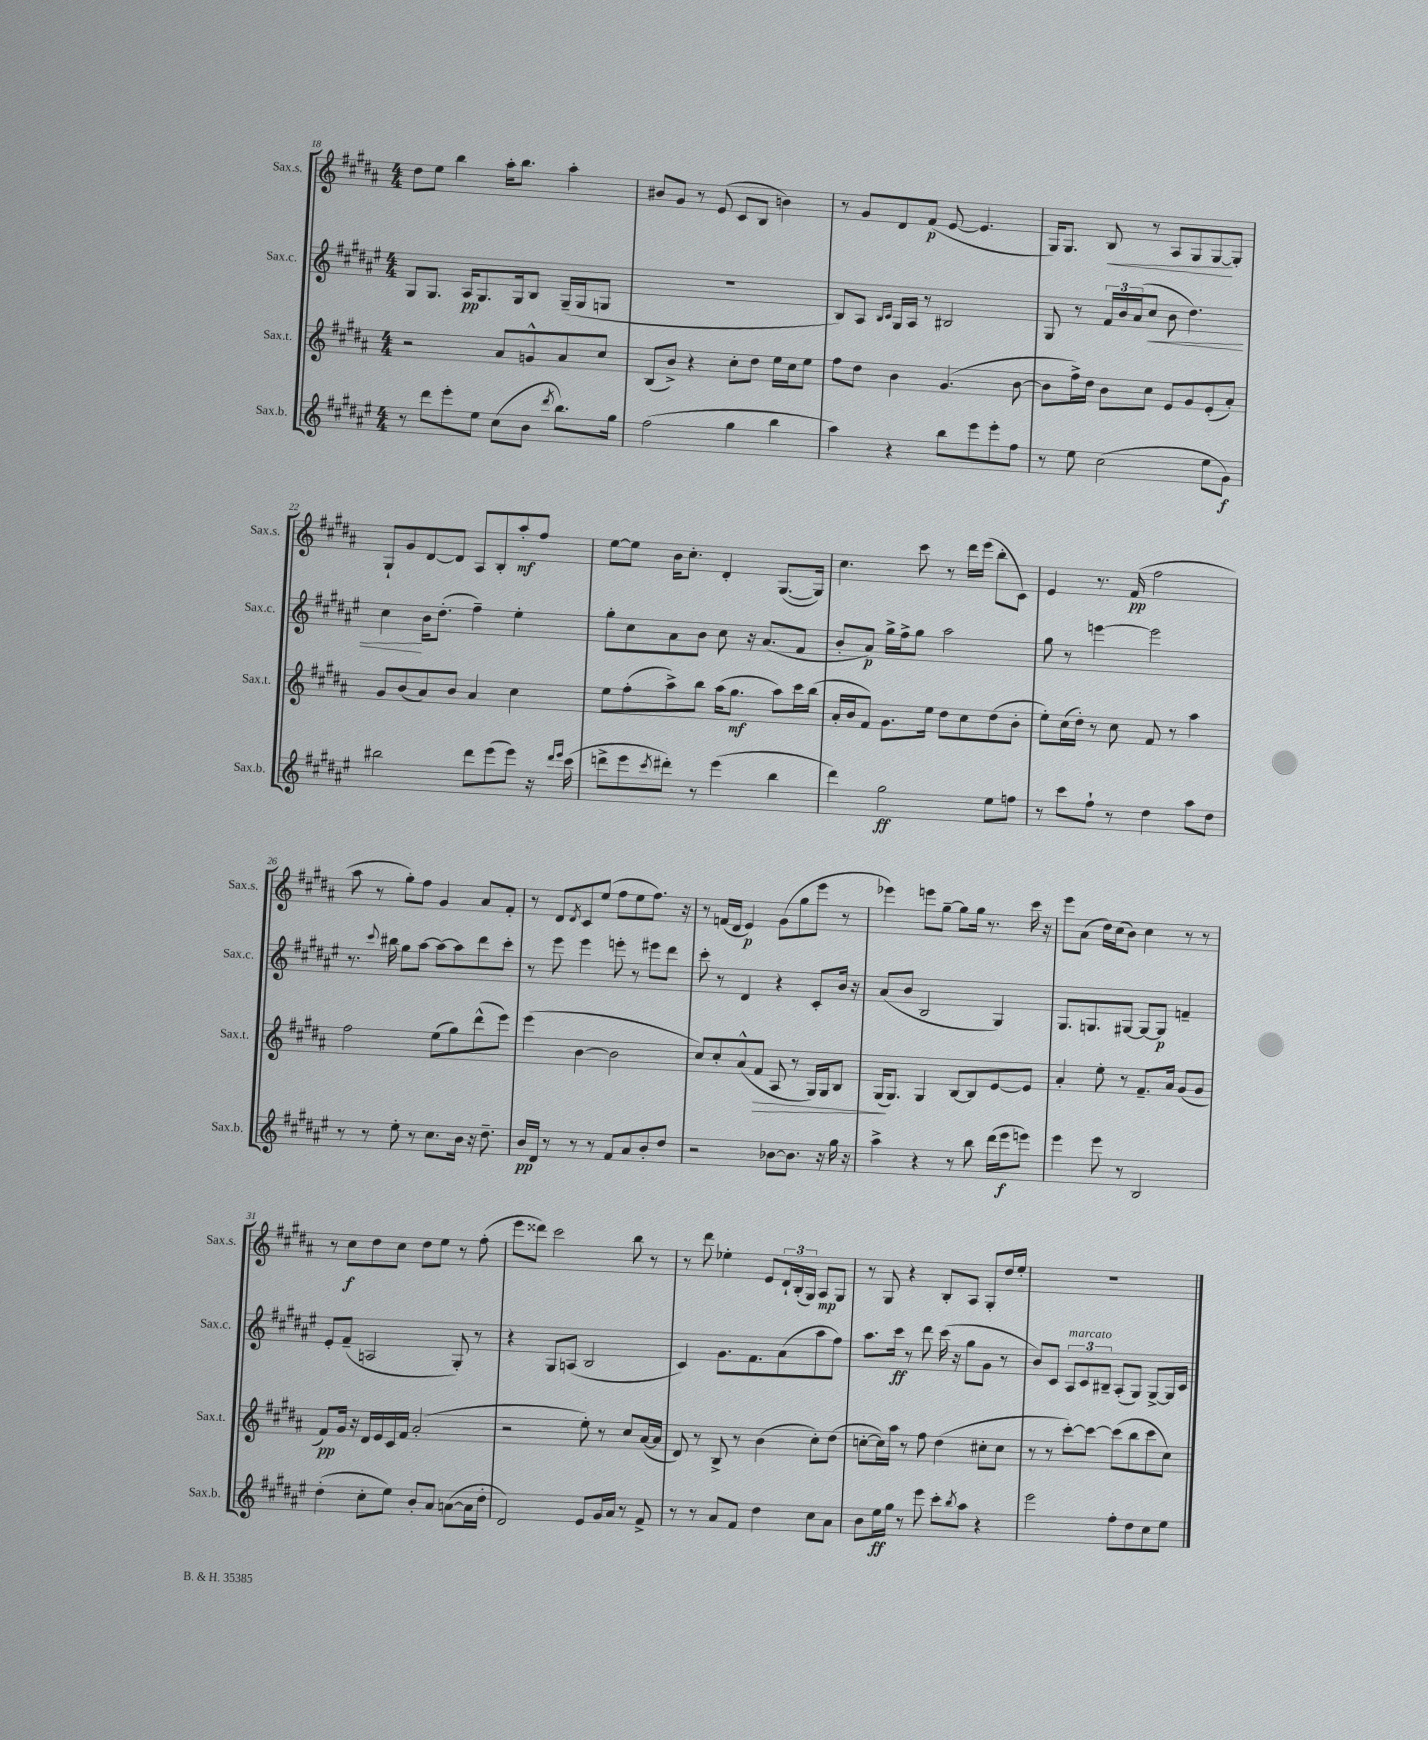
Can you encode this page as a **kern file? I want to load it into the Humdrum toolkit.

**kern	**kern	**kern	**kern
*staff4	*staff3	*staff2	*staff1
*clefG2	*clefG2	*clefG2	*clefG2
*k[f#c#g#d#a#e#]	*k[f#c#g#d#a#]	*k[f#c#g#d#a#e#]	*k[f#c#g#d#a#]
*M4/4	*M4/4	*M4/4	*M4/4
8r	2r	8G#/L	8dd#\L
8ddd#\L	.	8.G#/J	8ee\J
8eee#'\	.	.	4bb\
.	.	16A#/LK	.
8ee#\J	.	8.G#/	.
(8cc#\L	8a#/L	.	16aa#'\LK
.	.	16G#/k	8.bb\J
8b\J	8g^^/	8B/J	.
8qddd#/	.	.	.
8.bb\L)	8a#/	(16G#~/LL	4aa#'\
.	.	16G#/J	.
.	8cc#/J	8G/J	.
16gg#\Jk	.	.	.
=	=	=	=
(2ff#\	(8B/L	1r	8b#/L
.	8b^/J)	.	8g#/J
.	4r	.	8r
.	.	.	(8e/
4gg#\	8cc#'\L	.	8c#/L
.	8dd#\J	.	8B/J
4bb\	16ee\LL	.	4b\)
.	16cc#\J	.	.
.	8ee\J	.	.
=	=	=	=
4aa#\)	8ff#\L	8B/L)	8r
.	8dd#\J	8A#/J	8g#/L
.	.	16qqB/LL	.
.	.	16qqc#/JJ	.
4r	4b\	16G#/LL	8d#/
.	.	16A#/JJ	.
.	.	8r	(8f#/J
8bb\L	(4.g#/	2B#/	[8e/
8eee#\	.	.	4.e/]
8eee#'\	.	.	.
8ff#\J	[8b\	.	.
=	=	=	=
8r	8b\]L	8G#/	16G#/LK)
.	.	.	8.G#/J
8ee#\	16ff#^\L)	8r	.
.	16dd#\JJ	.	.
(2cc#\	8b\L	24f#/LL	8B/
.	.	24b/	.
.	.	(24a#/J	.
.	8cc#\J	8cc#/J	8r
.	8e/L	8b\	8A#/L
.	8g#/	4.dd#\)	8G#/
8ee#\L	(8e'/	.	[8G#/
8g#\J)	8a#'/J)	.	8G#'/]J
=	=	=	=
2bb#\	8g#/L	4cc#\	8G#`/L
.	(8b/	.	8g#/
.	8a#/)	16b\LK	[8d#/
.	.	(8.dd#'\J	.
.	8b/J	.	8d#/]J
8ddd#\L	4a#/	4ff#~\)	8A#/L
(8eee#\	.	.	8B'/
8eee#\J)	4cc#\	4ee#'\	8aa#'/
16r	.	.	8ff#/J
16qqddd#/LL	.	.	.
16qqeee#/JJ	.	.	.
(16ccc#\	.	.	.
=	=	=	=
8ddd^\L	8ee\L	8gg#'\L	[8ee\L
8eee#\	(8ff#'\	8cc#\	8ee\]J
8qccc#/	.	.	.
8ddd#'\J)	8aa#^\)	8a#\	16b\LK
.	.	.	8.cc#'\J
8r	8bb\J	8b\J	.
(4eee#\	(16aa#\LK	8cc#\	4d#'/
.	8.gg#\J	.	.
.	.	16r	.
.	.	(8.a#/L	.
4bb\	8aa#\L)	.	([8.G#/L
.	16ccc#\L	8f#/J	.
.	(16bb\JJ	.	16G#/]Jk)
=	=	=	=
4ddd#\)	16a#'/LL	8b'/L	4.cc#\
.	16b/J	.	.
.	8f#/J)	8a#/J)	.
2gg#\	8.g#\L	16gg#^\LL	.
.	.	16ff#^\J	.
.	.	8gg#\J	8ccc#\
.	16ee\Jk	.	.
.	8dd#\L	2aa#\	8r
.	8cc#\	.	16ddd#\LL
.	.	.	(16eee\JJ
8ee#\L	(8dd#\	.	8bb'\L
8ff\J	8b'\J	.	8c#\J)
=	=	=	=
8r	8ee'\L)	8gg#\	4e/
8ccc#\L	(16cc#\L	8r	.
.	16dd#'\JJ)	.	.
8ff#`\J	8r	[4eee\	8.r
8r	8cc#\	.	.
.	.	.	(16f#/
4dd#\	8f#/	2eee\]	2ff#\
.	8r	.	.
8aa#\L	4aa#\	.	.
8dd#\J	.	.	.
=	=	=	=
8r	2ff#\	8.r	8aa#\
8r	.	.	8r
.	.	8qqccc#/	.
.	.	16bb#\	.
8ee#'\	.	8gg#\L	8gg#'\L)
8r	.	[8aa#\J	8ff#\J
8.cc#\L	(8ee\L	8aa#\_L	4g#/
.	8gg#\)	8aa#\]	.
16b\Jk	.	.	.
16r	(8ddd#^^\	8ddd#\	8a#/L
8.dd#~\	.	.	.
.	8eee\J)	8ccc#'\J	8f#'/J
=	=	=	=
16b/LL	(4eee\	8r	8r
16d#/JJ	.	.	.
8r	.	8eee#\	8d#/L
.	.	.	8qd#/
8r	[4b\	4eee#\	8c#/
8r	.	.	(8ee/J
8f#/L	2b\]	8eee'\	8ff#\L
8a#/	.	8r	8ee\
8b'/	.	8eee#\L	8.ff#\J)
8dd#/J	.	8ddd#\J	.
.	.	.	16r
=	=	=	=
2r	8cc#/L)	8ccc#'\	8r
.	8cc#'/	8r	(16f/LL
.	.	.	16d#/JJ
.	(8a#^^/	4d#/	4e/)
.	8f#/J	.	.
[8b-\L	8A#/	4r	(8g#\L
8.b-\]J	8r	.	8gg#\
.	16G#/LL)	8c#'/L	8eee\J
16r	16G#/J	.	.
16gg#\	8B/J	16b/Jk	8r
16r	.	16r	.
=	=	=	=
4aa#^\	(16G#/LK	(8a#/L	4eee-\)
.	8.G#/J)	.	.
.	.	8b/J	.
4r	4G#/	2B/	8eee\L
.	.	.	[8gg#~\J
8r	[8B/L	.	8gg#\]L
8bb\	8B/]	.	16gg#\Jk
.	.	.	8.r
(16ddd#\LL	[8e/	4G#/)	.
16eee#\J	.	.	.
8eee\J)	8e/]J	.	16ccc#\
.	.	.	16r
=	=	=	=
4eee#\	4a#'/	8.G#/L	8eee\L
.	.	.	(8a#\J
.	.	8.G/	.
8eee#\	8ee'\	.	16dd#\LL)
.	.	.	(16cc#\J
8r	8r	[8G#/J	8b\J)
2B/	8.f#~/L	8G#/_L	4cc#\
.	.	8G#/]J	.
.	16a#/Jk	.	.
.	(8g#/L	4f~/	8r
.	8g#/J	.	8r
=	=	=	=
(4dd#'\	8f#/L)	8e#'/L	8r
.	16g#/Jk	(8f#~/J	8cc#\L
.	16r	.	.
8cc#'\L	16d#/LL	2A/	8dd#\
.	16e/	.	.
8ee#\J)	16c#/	.	8cc#\J
.	16f#/JJ	.	.
8b'/L	(2a#'/	.	8dd#\L
8a#/J	.	.	8ee\J
([8a\L	.	8G#'/)	8r
16a\]L	.	8r	(8ff#'\
16dd#'\JJ	.	.	.
=	=	=	=
2d#/)	2r	4r	8eee\L
.	.	.	8ddd##\J)
.	.	8G#/L	2ccc#\
.	.	(8A/J	.
8e#/L	8ee'\)	2B/	.
16g#/L	8r	.	.
16a#/JJ	.	.	.
8r	8cc#/L	.	8bb\
8f#^/	([16a#/L	.	8r
.	16a#/]JJ	.	.
=	=	=	=
8r	8d#/)	4c#/)	8r
8r	8r	.	8ddd#\
8a#/L	8B^/	8.g#\L	4ee-'\
8f#/J	8r	.	.
.	.	8.f#\	.
4dd#\	(4b\	.	8e/L
.	.	(8a#\	24d#`/L
.	.	.	(24B'/
.	.	.	24G#/JJ)
8cc#\L	8cc#'\L)	8aa#\	8A#/L
8a#\J	(8dd#\J	8ff#\J)	8G#/J
=	=	=	=
8b\L	[8cc'\L	8.aa#\L	8r
16ee#\L	16cc\]L)	.	8G#/
16gg#\JJ	16aa#\JJ	16ccc#\Jk	.
8r	8r	8r	4r
8eee#\	8ff#\	8ddd#\	.
8ccc#'\L	(4dd#\	(16ccc#\	8B'/L
.	.	16r	.
8qbb/	.	.	.
8aa#\J	.	8gg#\L	8A#/J
4r	8cc#'\L	8g#\J	8G#'/L
.	8cc#\J	8r	16dd#/L
.	.	.	16ee'/JJ
=	=	=	=
2eee#\	8r	8b/L)	1r
.	8r	8c#/J	.
.	[8ccc#'\L)	12A#/L	.
.	.	12c#/	.
.	8ccc#\_J	.	.
.	.	12B#~/J	.
8ff#'\L	(8ccc#\]L	(8A#'/L	.
8dd#\	8bb\	8G#/J)	.
8cc#\	8ccc#\	[8G#^/L	.
8ee#\J	8cc#\J)	16G#/]L	.
.	.	16c#/JJ	.
==	==	==	==
*-	*-	*-	*-
